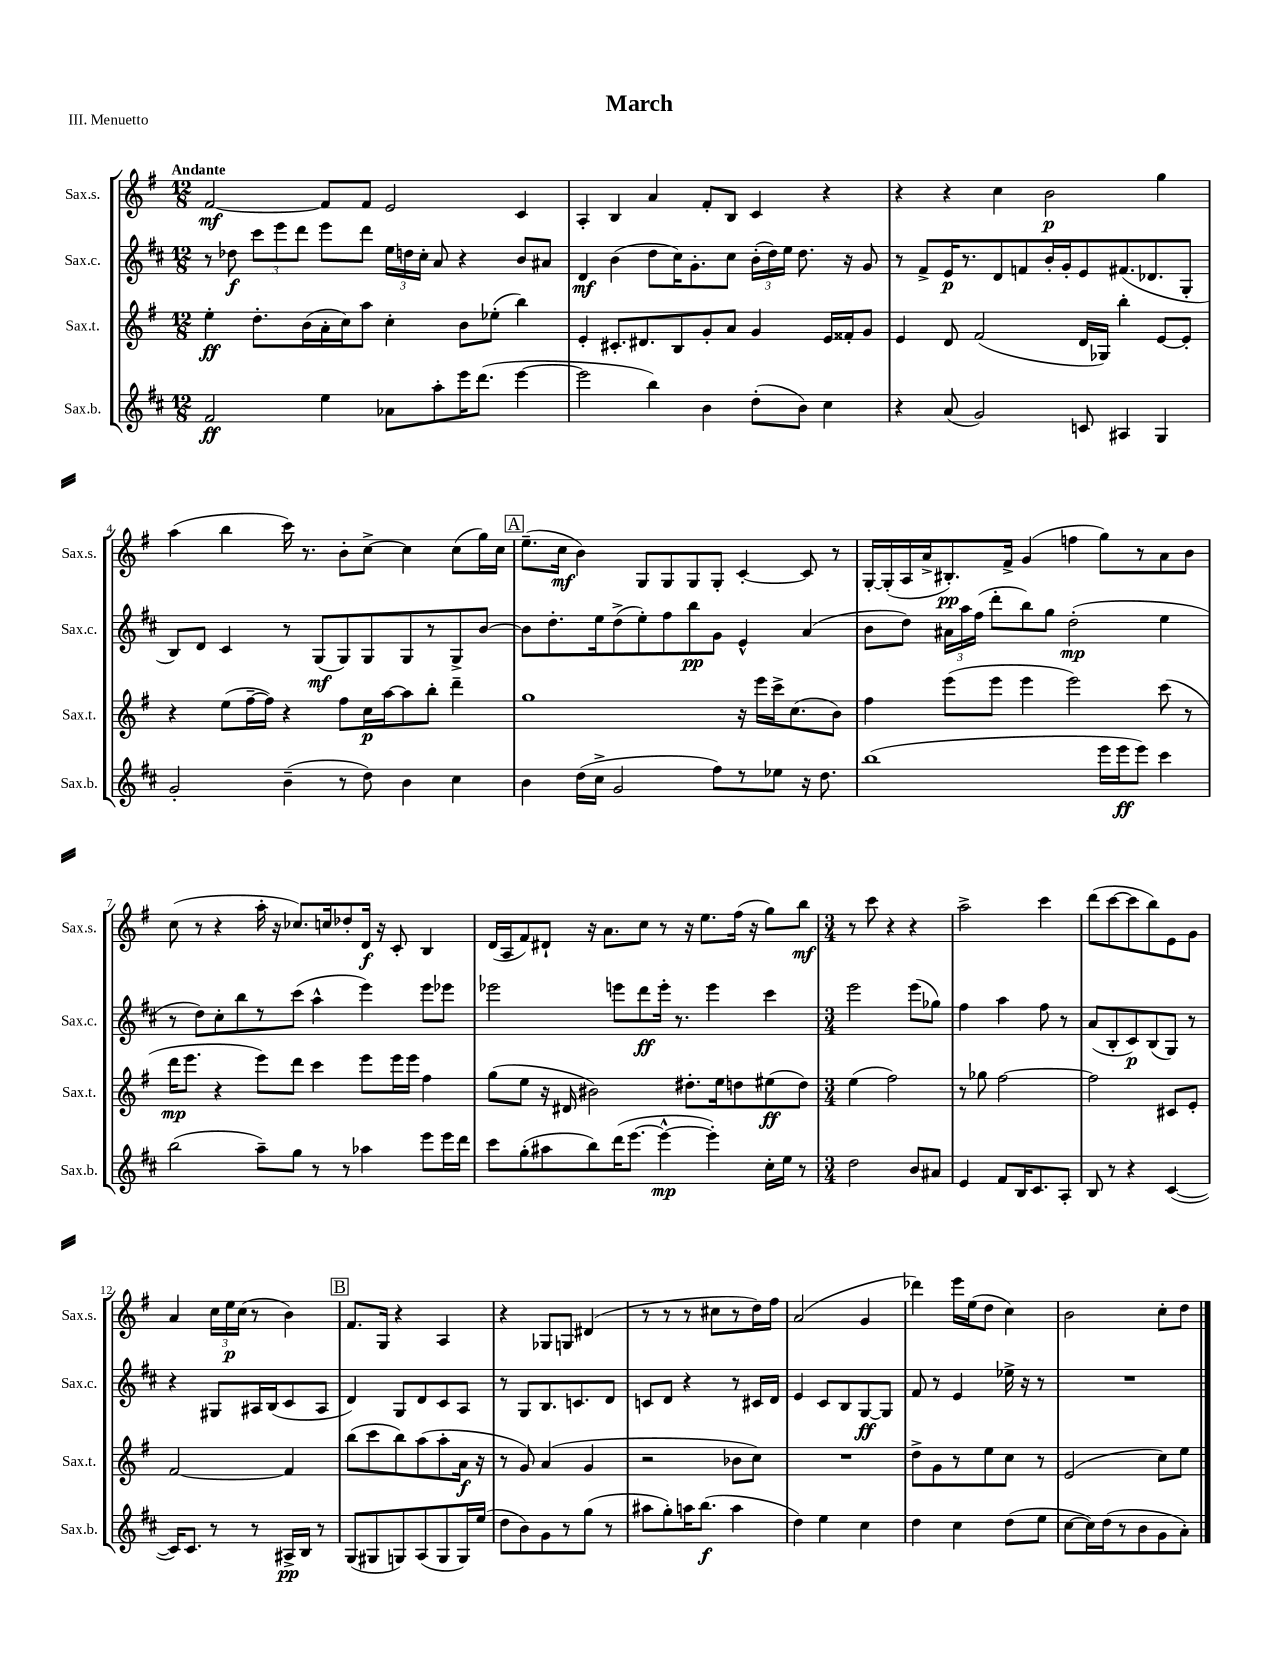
\header { title = "March" piece = "III. Menuetto" }
<<
\new StaffGroup <<
\new Staff = "s0" \with { instrumentName = "Sax.s." shortInstrumentName = "Sax.s." } {
    \clef treble \key g \major \numericTimeSignature \time 12/8 \tempo "Andante"
    \autoBeamOff fis'2~\mf fis'8[ fis'8] e'2 c'4 |
    a4-. b4 a'4 fis'8[-. b8] c'4 r4 |
    r4 r4 c''4 b'2\p g''4 |
    a''4( b''4 c'''16) r8. b'8[-. c''8]~-> c''4 c''8[( g''16) c''16] |
    \mark \markup { \box "A" } e''8.[--( c''16]\mf b'4) g8[ g8 g8 g8]-. c'4~-. c'8 r8 |
    g16[~-. g16-.( a16 a'16-> bis8.-.\pp) fis'16]-> g'4( f''4 g''8[) r8 a'8 b'8] |
    c''8( r8 r4 a''16-. r16 ces''8.[) c''16 des''8-. d'16]\f r16 c'8-. b4 |
    d'16[( a16 fis'8) dis'8]-! r16 a'8.[ c''8] r8 r16 e''8.[ fis''16]( r16 g''8[) b''8]\mf |
    \numericTimeSignature \time 3/4 r8 c'''8 r4 r4 |
    a''2-> c'''4 |
    d'''8[( c'''8~ c'''8 b''8) e'8 g'8] |
    a'4 \tuplet 3/2 { c''16[ e''16\p c''16]( } r8 b'4) |
    \mark \markup { \box "B" } fis'8.[ g16] r4 a4 |
    r4 ges8[ g8] dis'4( |
    r8 r8 r8 cis''8[ r8 d''16) fis''16] |
    a'2( g'4 |
    des'''4) e'''16[ e''16( d''8] c''4) |
    b'2 c''8[-. d''8] \bar "|." |
}
\new Staff = "s1" \with { instrumentName = "Sax.c." shortInstrumentName = "Sax.c." } {
    \clef treble \key d \major \numericTimeSignature \time 12/8
    \autoBeamOff r8 des''8\f \tuplet 3/2 { cis'''8[ e'''8 d'''8] } e'''8[ d'''8] \tuplet 3/2 { e''16[ d''16 cis''16]-. } a'8 r4 b'8[ ais'8] |
    d'4\mf b'4( d''8[ cis''16) g'8.-. cis''8] \tuplet 3/2 { b'16[-.( d''16) e''16] } d''8. r16 g'8 |
    r8 fis'8[-> e'16\p r8. d'8 f'8 b'16-. g'16-. e'8 fis'8.( des'8. g8]-. |
    b8[) d'8] cis'4 r8 g8[\mf( g8) g8 g8 r8 g8-> b'8]~ |
    \mark \markup { \box "A" } b'8[ d''8.-. e''16 d''8->( e''8-.) fis''8 b''8\pp g'8] e'4-^ a'4( |
    b'8[ d''8]) \tuplet 3/2 { ais'16[ a''16 fis''16]( } d'''8[-. b''8) g''8] d''2-.\mp( e''4 |
    r8 d''8[) cis''8-. b''8 r8 cis'''8]( a''4-^ e'''4) e'''8[ ees'''8] |
    ees'''2 e'''8[ d'''8\ff e'''16]-. r8. e'''4 cis'''4 |
    \numericTimeSignature \time 3/4 e'''2 e'''8[( ges''8]) |
    fis''4 a''4 fis''8 r8 |
    a'8[( b8-. cis'8\p) b8( g8]) r8 |
    r4 gis8[ ais16 b16( cis'8 ais8] |
    \mark \markup { \box "B" } d'4) g8[ d'8 cis'8 a8] |
    r8 g8[ b8. c'8. d'8] |
    c'8[ d'8] r4 r8 cis'16[ d'16] |
    e'4 cis'8[ b8 g8~\ff g8] |
    fis'8 r8 e'4 ees''16-> r16 r8 |
    R2. \bar "|." |
}
\new Staff = "s2" \with { instrumentName = "Sax.t." shortInstrumentName = "Sax.t." } {
    \clef treble \key g \major \numericTimeSignature \time 12/8
    \autoBeamOff e''4-.\ff d''8.[-. b'16( a'16-. c''16) a''8] c''4-. b'8[ ees''8]-.( b''4) |
    e'4-. cis'8.[-. dis'8. b8 g'8-. a'8] g'4 e'16[ fisis'16-. g'8] |
    e'4 d'8 fis'2( d'16[ ges16]) b''4-. e'8[~ e'8]-. |
    r4 e''8[( fis''16~-- fis''16]) r4 fis''8[ c''16\p a''16~ a''8 b''8]-. d'''4-- |
    \mark \markup { \box "A" } g''1 r16 e'''16[ c'''16-> c''8.( b'8]) |
    fis''4 e'''8[( e'''8] e'''4 e'''2) c'''8( r8 |
    d'''16[\mp e'''8.] r4 e'''8[) d'''8] c'''4 e'''8[ e'''16 e'''16] fis''4 |
    g''8[( e''8] r16 dis'16 bis'2) dis''8.[-. e''16 d''8 eis''8\ff( d''8]) |
    \numericTimeSignature \time 3/4 e''4( fis''2) |
    r8 ges''8 fis''2~ |
    fis''2 cis'8[ e'8]-. |
    fis'2~ fis'4 |
    \mark \markup { \box "B" } b''8[( c'''8 b''8) a''8( a''8-. a'16]\f r16 |
    r8 g'8) a'4( g'4 |
    r2 bes'8[ c''8]) |
    R2. |
    d''8[-> g'8 r8 e''8 c''8] r8 |
    e'2( c''8[) e''8] \bar "|." |
}
\new Staff = "s3" \with { instrumentName = "Sax.b." shortInstrumentName = "Sax.b." } {
    \clef treble \key d \major \numericTimeSignature \time 12/8
    \autoBeamOff fis'2\ff e''4 aes'8[ a''8-. e'''16 d'''8.]( e'''4~ |
    e'''2 b''4) b'4 d''8[-.( b'8]) cis''4 |
    r4 a'8( g'2) c'8 ais4 g4 |
    g'2-. b'4--( r8 d''8) b'4 cis''4 |
    \mark \markup { \box "A" } b'4 d''16[( cis''16]-> g'2 fis''8[) r8 ees''8] r16 d''8. |
    b''1( e'''16[ e'''16\ff e'''8]) cis'''4 |
    b''2( a''8[--) g''8] r8 r8 aes''4 e'''8[ e'''16 d'''16] |
    cis'''8[ g''8-.( ais''8 b''8) d'''16( e'''8.]~ e'''4~-^\mp e'''4-.) cis''16[-. e''16] r8 |
    \numericTimeSignature \time 3/4 d''2 b'8[ ais'8] |
    e'4 fis'8[ b16 cis'8. a8]-. |
    b8 r8 r4 cis'4~( |
    cis'16[) cis'8.] r8 r8 ais16[->\pp b16] r8 |
    \mark \markup { \box "B" } g8[( gis8 g8) a8( g8 g16) e''16]( |
    d''8[ b'8) g'8 r8 g''8]( r8 |
    ais''8[ g''8-.) a''16 b''8.]\f( a''4 |
    d''4) e''4 cis''4 |
    d''4 cis''4 d''8[( e''8] |
    cis''8[~ cis''16) d''16( r8 b'8 g'8 a'8]-.) \bar "|." |
}
>>
>>
